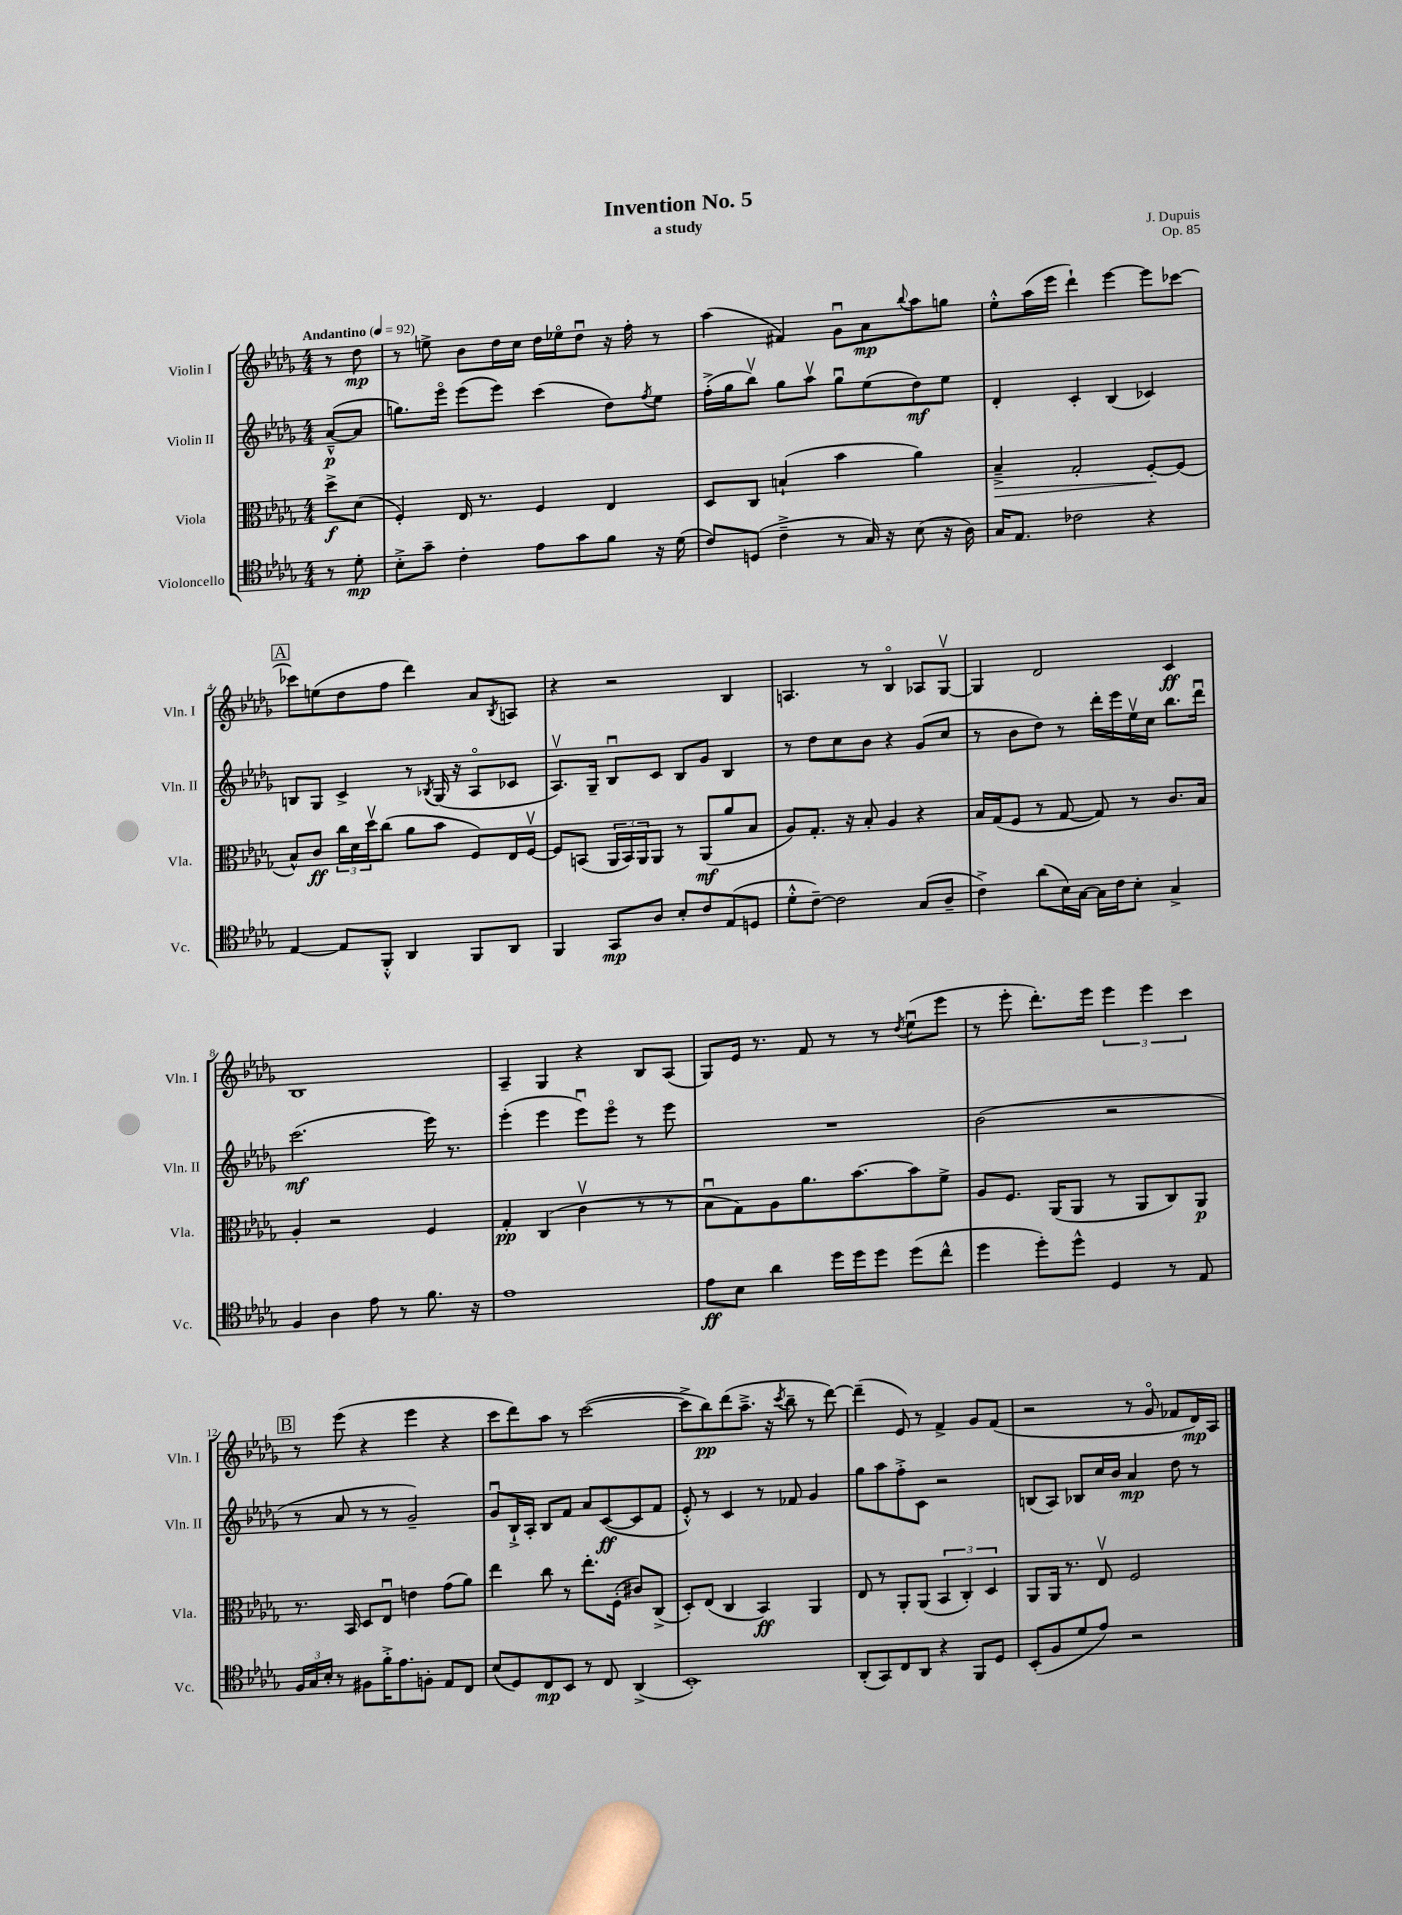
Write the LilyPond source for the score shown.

\header { title = "Invention No. 5" composer = "J. Dupuis" subtitle = "a study" opus = "Op. 85" }
<<
\new StaffGroup <<
\new Staff = "s0" \with { instrumentName = "Violin I" shortInstrumentName = "Vln. I" } {
    \clef treble \key des \major \numericTimeSignature \time 4/4 \partial 4 \tempo "Andantino" 4 = 92
    r8 des''8\mp |
    r8 e''8-> bes'8 des''16 c''16 des''16 ees''16\flageolet des''8\downbow r16 f''16-. r8 |
    aes''4( fis'4) ges'8\downbow aes'8\mp \appoggiatura { bes''8 } aes''8 g''8 |
    ees''8-.-^ aes''16( ees'''16 des'''4-!) ees'''4~ ees'''8 ces'''8~ |
    \mark \markup { \box "A" } ces'''8 e''8( des''8 f''8 des'''4) aes'8 \acciaccatura { bes8 } a8 |
    r4 r2 bes4 |
    a4. r8 bes4\flageolet aes8 ges8~\upbow |
    ges4 des'2 c'4\ff |
    bes1 |
    aes4-- ges4 r4 bes8 aes8( |
    ges8) ees'16 r8. f'8 r8 r8 \acciaccatura { des''8 } ees''8\downbow( ees'''8 |
    r8 ees'''8-. des'''8.-.) ees'''16 \tuplet 3/2 { ees'''4 ees'''4 c'''4 } |
    \mark \markup { \box "B" } r8 ees'''8( r4 ees'''4 r4 |
    c'''8 des'''8) aes''8 r8 c'''2~( |
    c'''8-> bes''8\pp) des'''8( aes''8.---> r16 \acciaccatura { c'''8 } bes''8-- r8 des'''8~) |
    des'''4--( ees'8) r8 f'4-> ges'8 f'8( |
    r2 r8 ges'8\flageolet fes'8 des'16\mp) aes16 \bar "|." |
}
\new Staff = "s1" \with { instrumentName = "Violin II" shortInstrumentName = "Vln. II" } {
    \clef treble \key des \major \numericTimeSignature \time 4/4 \partial 4
    aes'8~---^\p( aes'8 |
    g''8.) ees'''16\flageolet ees'''8( ees'''8) c'''4( des''8) \acciaccatura { f''8 } ees''8 |
    f''16-.->( ges''16 bes''8\upbow) ges''8 aes''8\upbow ges''8\downbow ees''8( des''8\mf) ees''8 |
    des'4-. c'4-. bes4( ces'4) |
    \mark \markup { \box "A" } b8 ges8 c'4-> r8 \acciaccatura { bes8 } ges16( r16 aes8\flageolet ces'8 |
    aes8.\upbow) ges16-- bes8\downbow c'8 bes8 ges'8 bes4 |
    r8 des''8 c''8 bes'8 r4 ges'8( c''8 |
    r8 bes'8 des''8) r8 des'''16-. ees'''16 ees''16\upbow c''16 bes''8. des'''16\downbow |
    c'''2.\mf( ees'''16) r8. |
    ees'''4-.( ees'''4 ees'''8\downbow) ees'''8\flageolet r8 ees'''8 |
    R1 |
    bes'2( r2 |
    \mark \markup { \box "B" } r8 aes'8 r8 r8 ges'2--) |
    ges'8\downbow bes16-!-> aes16-. bes8 f'8 aes'8 c'8~\ff( c'8 f'8 |
    ees'8-.-^) r8 c'4 r8 fes'8 ges'4 |
    ges''8 aes''8 f''8-.-> c'8 r2 |
    b8( aes8) bes8 c''16 bes'16 aes'4\mp des''8 r8 \bar "|." |
}
\new Staff = "s2" \with { instrumentName = "Viola" shortInstrumentName = "Vla." } {
    \clef alto \key des \major \numericTimeSignature \time 4/4 \partial 4
    des''8->\f des'8( |
    f4-.) ees16 r8. f4 ees4 |
    des8 c8 b4-!( bes'4 aes'4) |
    bes4--->\> ges2-. f8~-.\! f8( |
    \mark \markup { \box "A" } bes8-^) c'8\ff \tuplet 3/2 { c''16 des'16 des''16\upbow } c''8( aes'8 bes'8 f8) ees16 f16~\upbow |
    f8 b,8( \tuplet 3/2 { aes,16 b,16) aes,16 } aes,8 r8 aes,8\mf( aes'8 bes8 |
    aes8) ges8.-. r16 bes8-. aes4 r4 |
    bes16 ges16( f8 r8 ges8~ ges8) r8 c'8. bes16 |
    aes4-. r2 f4 |
    ges4-.\pp c4( c'4\upbow r8 r8 |
    bes8\downbow ges8) aes8 aes'8. bes'8.~ bes'8 f'8-> |
    aes8 f8. aes,16( aes,8 r8 aes,8 c8) aes,8\p |
    \mark \markup { \box "B" } r8. bes,16 des8 ees8\downbow e'4 ges'8( aes'8) |
    ees''4 c''8 r8 ees''8.-. f16-.( cis'8) c8->( |
    des8-.) ees8( c4 bes,4\ff) aes,4 |
    ees8 r8 aes,8-. aes,8( \tuplet 3/2 { bes,4 c4-.) des4 } |
    aes,8 aes,16 r8. ees8\upbow f2 \bar "|." |
}
\new Staff = "s3" \with { instrumentName = "Violoncello" shortInstrumentName = "Vc." } {
    \clef tenor \key des \major \numericTimeSignature \time 4/4 \partial 4
    r8 des'8-.\mp |
    bes8-.-> ges'8-- c'4-. ees'8 ges'8 f'8 r16 des'16( |
    c'8) d8( c'4---> r8 ges16) r16 bes8( r16 aes16) |
    ges16 ees8. ces'2 r4 |
    \mark \markup { \box "A" } ees4~ ees8 f,8-.-^ aes,4 f,8 aes,8 |
    f,4 ges,8\mp aes8 bes8-. c'8 ees8( d8 |
    des'8-.-^ c'8~--) c'2 ges8( aes8-- |
    c'4->) aes'8( bes16) ges16~ ges16 c'16 bes8-. ges4-> |
    f4 aes4 ees'8 r8 f'8. r16 |
    ees'1 |
    ees'8\ff bes8 aes'4 des''16 des''16 des''8 des''8( c''8-^ |
    des''4 des''8-.) des''8-^ des4 r8 ees8 |
    \mark \markup { \box "B" } \tuplet 3/2 { f16 ges16 bes16-. } r8 fis8 f'16-.-> ees'8. f8-. ees8 c8 |
    bes8( des8) c8\mp bes,8 r8 c8 aes,4->( |
    bes,1-.) |
    aes,8-.( ges,8) c8 aes,8 r4 f,8 des8 |
    bes,8-.( f8 des'8 ees'8) r2 \bar "|." |
}
>>
>>
